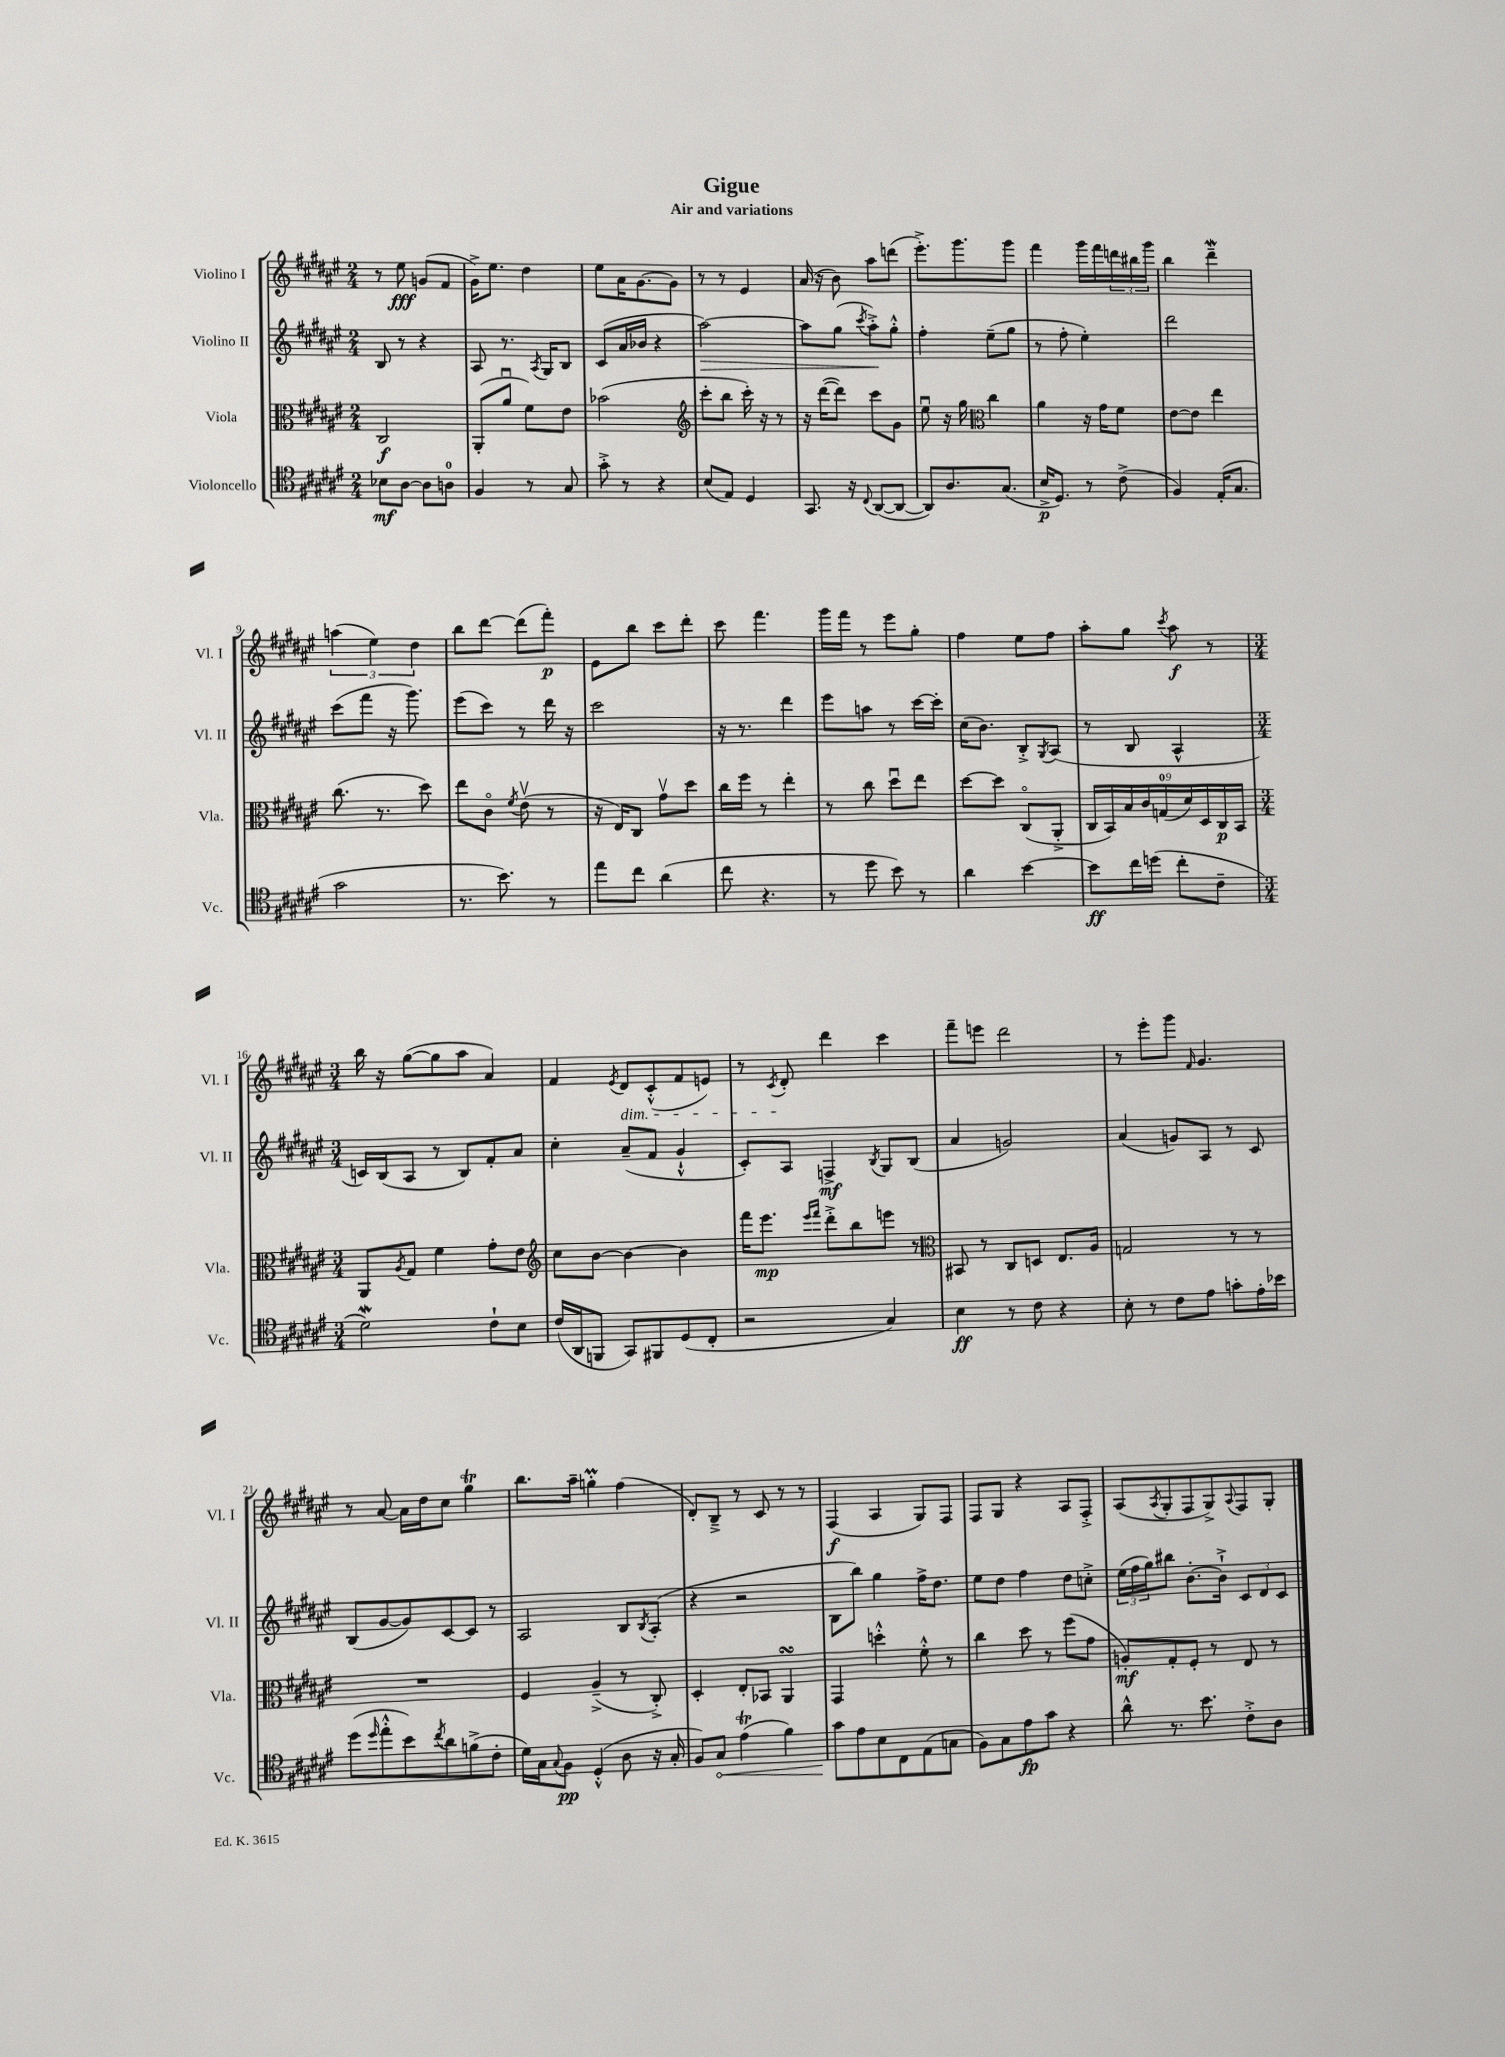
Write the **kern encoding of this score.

**kern	**kern	**kern	**kern
*staff4	*staff3	*staff2	*staff1
*clefC4	*clefC3	*clefG2	*clefG2
*k[f#c#g#d#a#e#]	*k[f#c#g#d#a#e#]	*k[f#c#g#d#a#e#]	*k[f#c#g#d#a#e#]
*M2/4	*M2/4	*M2/4	*M2/4
8B-	2C#	8B	8r
[8A#	.	8r	8ee#
8A#]	.	4r	(8g
8A	.	.	8f#
=	=	=	=
4F#	(8AA#'	8A#	16g#^)
.	.	.	8.ee#
.	8a#u	8.r	.
8r	8f#)	.	4dd#
.	.	8qA#	.
.	.	16G#	.
8G#	8e#	8B	.
=	=	=	=
8g#'^	(2b-	(8c#	8ee#
8r	.	16a#	16a#
.	.	16b-	[8.g#
4r	.	4r	.
.	.	.	8g#]
=	=	=	=
*	*clefG2	*	*
(8B	8ccc#'	[2aa#)	8r
8E#)	8bb	.	8r
4D#	16ccc#')	.	4e#
.	16r	.	.
.	8r	.	.
=	=	=	=
8.GG#	16r	8aa#]	(16a#
.	([16ddd#	.	16r
.	8ddd#])	(8gg#	8b)
16r	.	.	.
8qqC#	.	8qccc#	.
([8AA#	8ccc#	8aa#'^)	8aa#
8AA#_	8g#	8gg#'^^	(8ddd
=	=	=	=
8AA#])	8ee#u	4ff#'	8.eee#'^)
8.A#	16r	.	.
.	16gg#	.	8.ggg#
*	*clefC3	*	*
.	4cc#	(8ee#~	.
(8.G#	.	.	.
.	.	8gg#	8ggg#
=	=	=	=
16B^	4a#	8r	4fff#
8.D#)	.	.	.
.	.	8ff#'	.
8r	16r	4ee#')	16ggg#
.	16g#	.	16fff#
(8c#^	8f#	.	24ddd
.	.	.	24bb#
.	.	.	24ggg#
=	=	=	=
4F#)	[8e#	2ddd#	4bb
.	8e#]	.	.
(16E#'	4ee#	.	4ddd#~
8.G#	.	.	.
=	=	=	=
2g#	(8.cc#	(8ccc#	(6aa
.	.	8fff#	.
.	.	.	6ee#)
.	8.r	.	.
.	.	16r	.
.	.	8.ggg#)	.
.	.	.	6dd#
.	8dd#)	.	.
=	=	=	=
8.r	8ee#	(8eee#	8bb
.	8c#o	8ccc#)	[8ddd#
8.b)	.	.	.
.	8qf#	.	.
.	(8e#v	8r	(8ddd#]
8r	8r	16ddd#	8fff#')
.	.	16r	.
=	=	=	=
8ee#	16r	2ccc#	8e#
.	16E#)	.	.
8cc#	8C#	.	8bb
(4a#	8g#v	.	8ccc#
.	8dd#	.	8ddd#'
=	=	=	=
8cc#	16cc#	16r	8ccc#
.	16ff#	8.r	.
4.r	8r	.	4.fff#
.	4ee#'	4ddd#	.
=	=	=	=
8r	8r	8eee#	16ggg#
.	.	.	16fff#
8dd#	8cc#	8aa	8r
8b)	8dd#u	8r	8eee#
8r	8ee#	[16ccc#	8gg#'
.	.	16ccc#']	.
=	=	=	=
4a#	[8dd#	(16cc#	4ff#
.	.	8.b)	.
.	8dd#]	.	.
[4b	(8C#o	8B'^	8ee#
.	.	8qG#	.
.	8AA#'^	(8A#	8ff#
=	=	=	=
8b]	18C#	8r	8aa#'
.	18BB)	.	.
.	18B	.	.
16cc#	.	8B	8gg#
.	18c#	.	.
(16dd	.	.	.
.	(18G	.	.
.	.	.	8qccc#
8cc#'	.	4A#^^	8aa#
.	18d#)	.	.
.	18D#	.	.
8c#~	.	.	8r
.	18C#	.	.
.	18BB	.	.
=	=	=	=
*M3/4	*M3/4	*M3/4	*M3/4
2d#)	8AA#	16c)	16bb
.	.	(16B	16r
.	8qA#	.	.
.	8G#	8A#	([8gg#
.	4f#	8r	8gg#]
.	.	8B)	8aa#
8c#`	8g#'	8f#'	4a#)
8B	8e#	8a#	.
=	=	=	=
*	*clefG2	*	*
(16c#	8cc#	4cc#'	4f#
16AA#	.	.	.
8FF	[8b	.	.
.	.	.	8qe#
8GG#)	4b_	(8a#~	8d#
8FF#	.	8f#	(8c#'^^
(8D#	4b]	4g#`^^	8f#
8C#'	.	.	8e)
=	=	=	=
2r	16fff#	8c#')	8r
.	8.eee#	.	.
.	.	.	8qc#
.	.	8A#	8d#'
.	16qqeee#	.	.
.	16qqfff#	.	.
.	8ddd#'^	4F^	4ddd#
.	8bb	.	.
.	.	8qB	.
4G#)	8eee	8G#	4ccc#
.	8r	(8B	.
=	=	=	=
*	*clefC3	*	*
4B	8BB#	4a#	8fff#~
.	8r	.	8eee
8r	8C#	2g)	2ddd#
8c#	8D	.	.
4r	8.E#	.	.
.	16A#	.	.
=	=	=	=
8B'	2G	(4a#	8r
8r	.	.	8eee#'
8c#	.	8g)	8ggg#
.	.	.	16qqf#
8e#	.	8A#	4.g#
8g'	8r	8r	.
16e#'	8r	8c#	.
16b-	.	.	.
=	=	=	=
(8dd#	2.r	(8B	8r
16qqdd#	.	.	.
8ee#'^^	.	[8g#	[8a#
8b)	.	8g#])	16a#]
.	.	.	16dd#
8qcc#	.	.	.
8a#	.	[8c#	8cc#
(8f^	.	8c#]	4gg#
8c#'	.	8r	.
=	=	=	=
16d#)	4F#	2A#	8.bb
16G#	.	.	.
8qqG#	.	.	.
8F#	.	.	.
.	.	.	16aa#~
(4D#'^^	(4A#~^	.	4gg'
8A#	8r	8B	(4ff#
.	.	8qB	.
16r	8C#'^)	(8A#'	.
16G#'	.	.	.
=	=	=	=
8F#)	4D#'	4r	8d#')
8G#	.	.	8B~^
(4e#	8E#'	2r	8r
.	8BB-	.	8c#
4f#)	4AA#	.	8r
.	.	.	8r
=	=	=	=
8g#	4GG#	8B	(4F#
8e#	.	8bb)	.
8B	4dd'^^	4gg#	4A#
8C#	.	.	.
(8E#	8f#'^^	16ff#^	8G#)
.	.	8.dd#	.
8G	8r	.	8F#
=	=	=	=
8F#)	4cc#	8ee#	8F#
8G#	.	8dd#	8G#
8e#	8dd#	4ff#	4r
8g#	8r	.	.
4r	(8ff#	8dd#	8A#
.	8g#	8cc'^	8F#'^
=	=	=	=
8a#^^	8A')	(24ee#	(8A#
.	.	24ff#	.
.	.	24gg#)	.
.	.	.	8qA#
8.r	8G#'	8bb#	8G#'
.	8F#'	[8.b'	8F#
8.b	.	.	.
.	8r	.	8G#^)
.	.	16b`^]	.
.	.	.	8qqA#
8c#'^	8E#	12c#	8F#
.	.	12d#	.
8A#	8r	.	8G#'
.	.	12c#	.
==	==	==	==
*-	*-	*-	*-
